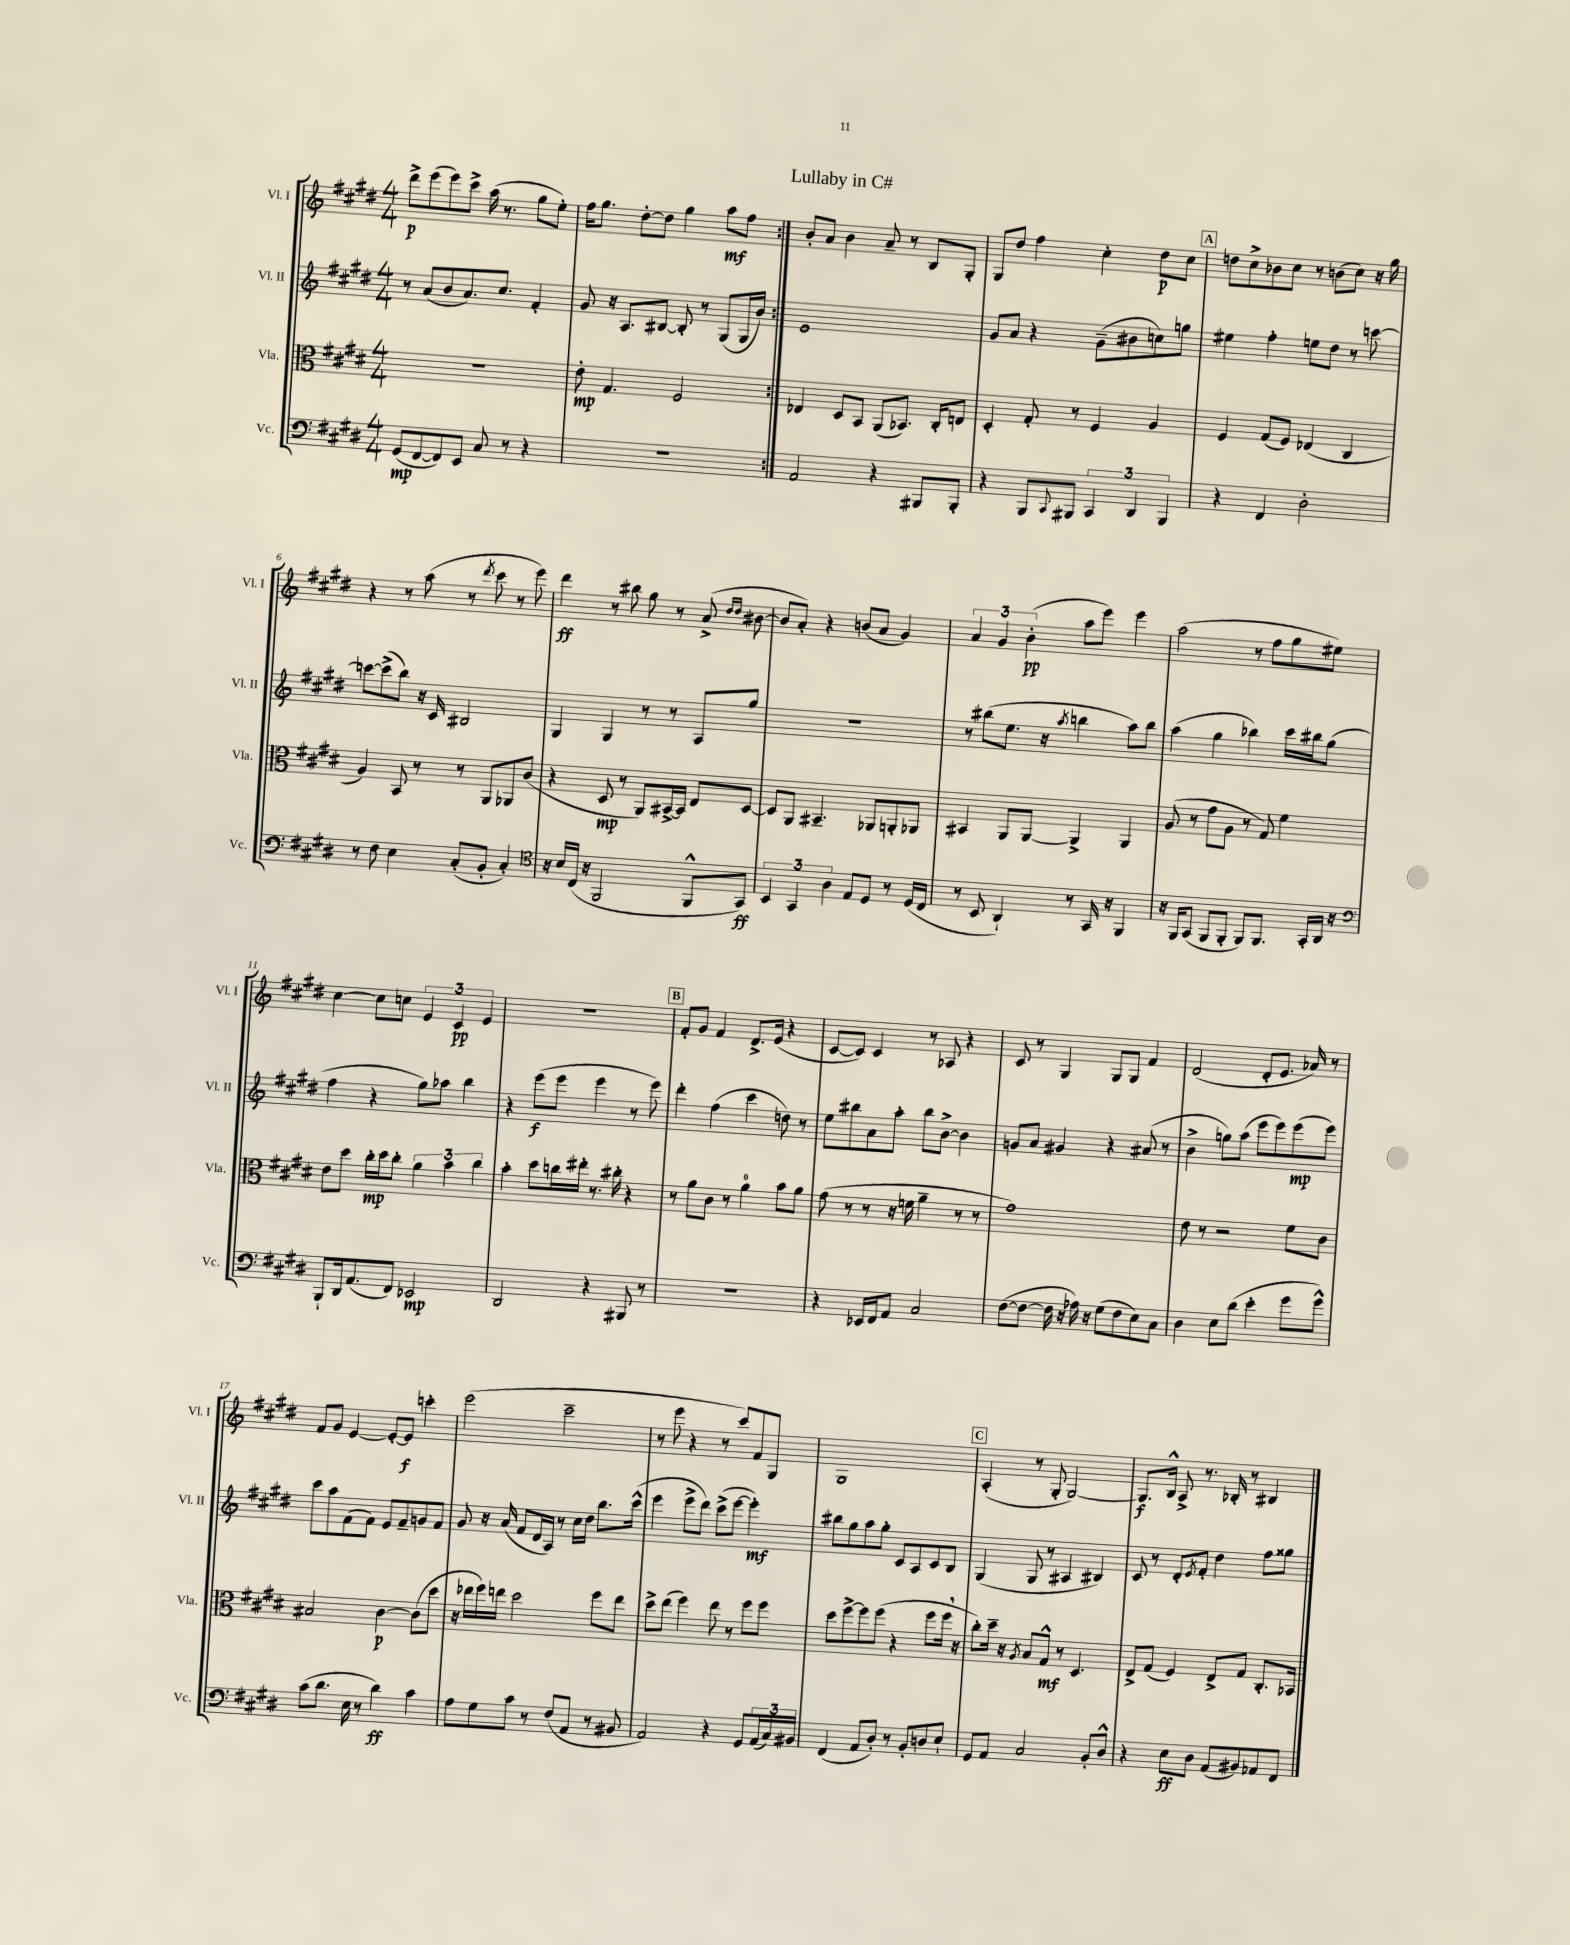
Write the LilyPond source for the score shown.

\header { title = "Lullaby in C#" }
<<
\new StaffGroup <<
\new Staff = "s0" \with { instrumentName = "Vl. I" shortInstrumentName = "Vl. I" } {
    \clef treble \key e \major \numericTimeSignature \time 4/4
    \repeat volta 2 { dis'''8->\p e'''8( e'''8) cis'''8-> a''16( r8. gis''8 e''8-.) |
    fis''16 gis''8. dis''8~-. dis''8 gis''4 a''8\mf fis''8 | }
    b'8-. a'8 b'4 a'8-- r8 b8 gis8-. |
    gis8 dis''8 fis''4 cis''4-. dis''8\p cis''8 |
    \mark \markup { \box "A" } d''8 cis''8-> bes'8 cis''8 r8 b'8( cis''8) r16 gis''16 |
    r4 r8 a''8( r8 \acciaccatura { dis'''8 } cis'''8 r8 e'''8) |
    dis'''4\ff r8 bis''8 gis''8 r8 a'8->( \grace { dis''16 dis''16 } bis'8~ |
    bis'8 a'8-.) r4 b'8( a'8 gis'4) |
    \tuplet 3/2 { a'4 gis'4 b'4-.\pp( } a''8 e'''8) e'''4 |
    a''2( r8 fis''8 gis''8 eis''8) |
    cis''4~ cis''8 c''8 \tuplet 3/2 { e'4 cis'4\pp e'4 } |
    r1 |
    \mark \markup { \box "B" } fis'8-. gis'8 fis'4 dis'8.-> e'16( r4 |
    cis'8~ cis'8) cis'4 r8 aes8 r4 |
    cis'8 r8 gis4 gis8 gis8 fis'4 |
    dis'2( dis'8-. e'8. aes'16) r8 |
    fis'8 gis'8 e'4~ e'8~-. e'8\f c'''4-. |
    e'''2( cis'''2-- |
    r8 e'''8 r4 r8 cis'''8) fis'8 gis8 |
    gis1 |
    \mark \markup { \box "C" } a4-.( r8 gis8-. gis2~) |
    gis8.\f b16-^ a8-> r8. bes16-. r8 bis4 \bar "|." |
}
\new Staff = "s1" \with { instrumentName = "Vl. II" shortInstrumentName = "Vl. II" } {
    \clef treble \key e \major \numericTimeSignature \time 4/4
    \repeat volta 2 { r8 a'8( b'8 a'8.) cis''8. fis'4-. |
    gis'8 r16 a8. bis8~ bis8-. r8 gis8( gis16 b'16) | }
    e'1 |
    gis'8 a'8 r4 gis'8--( bis'8 c''8) g''8 |
    \mark \markup { \box "A" } eis''4 fis''4-. e''8 dis''8 r8 c'''8~ |
    c'''8~ c'''8->( b''8) r16 cis'16 bis2 |
    gis4 gis4 r8 r8 a8 gis''8 |
    R1 |
    r8 bis''8( e''8. r16 \acciaccatura { a''8 } b''4 a''8) b''8 |
    a''4( gis''4 bes''4) cis'''16 bis''16 gis''8( |
    fis''4 r4 gis''8) aes''8 b''4 |
    r4 e'''8\f( e'''8 e'''4 r8 e'''8) |
    \mark \markup { \box "B" } dis'''4-. fis''4( cis'''4 d''8) r8 |
    e''8 bis''8 a'8 a''8-. bis''8 b'8~-> b'4 |
    g'8 a'8 gis'4 r4 ais'8( r8 |
    b'4-> g''8) a''8( e'''8 e'''8) e'''8\mp( e'''8) |
    cis'''8 a''8 fis'8( fis'8) e'8 fis'8-- g'8 fis'8 |
    gis'8 r16 a'16( fis'8 dis'16 a16) r8 cis''16 dis''16 b''8. cis'''16-^( |
    e'''4 e'''8-> dis'''8) cis'''8->( e'''8~ e'''4-.\mf) |
    bis''8 gis''8 a''8 gis''8-. cis'8 a8 cis'8 b8 |
    \mark \markup { \box "C" } gis4( gis8 r8 ais4 bis4) |
    cis'8 r8 dis'8-. \acciaccatura { e'8 } fis'8-. dis''4 fis''8 gisis''8 \bar "|." |
}
\new Staff = "s2" \with { instrumentName = "Vla." shortInstrumentName = "Vla." } {
    \clef alto \key e \major \numericTimeSignature \time 4/4
    \repeat volta 2 { R1 |
    e'8-.\mp gis4. fis2 | }
    ees4 dis8 b,8 a,8( bes,8.) cis16-. e8 |
    dis4-. gis8-. r8 fis4 a4 |
    \mark \markup { \box "A" } fis4 gis8( fis8) ees4( cis4 |
    a4) b,8 r8 r8 a,8 aes,8 cis'8( |
    r4 dis8\mp r8 a,8) bis,16~-> bis,16 e8 dis8~ |
    dis8 a,8 bis,4.-- aes,8 a,8-. aes,8 |
    bis,4 a,8 a,8~ a,4-> a,4 |
    a8( r8 gis'8 a8 r8 gis8) fis'4 |
    e'8 dis''8 cis''16-.\mp dis''16 cis''8-. \tuplet 3/2 { a'4 b'4 cis''4 } |
    b'4-. dis''8 c''16 eis''16-. r8. cis''16-. r4 |
    \mark \markup { \box "B" } r8 a'8 cis'8 r8 a'4-0 b'8 a'8 |
    gis'8( r8 r8 r16 f'16 a'4-- r8 r8 |
    gis'1) |
    e'8 r8 r2 fis'8 cis'8 |
    bis2 cis'4~\p cis'8( dis''8 |
    r16 ees''16 fis''16) e''16 dis''2 fis''8 e''8 |
    dis''8-> e''8( fis''4) e''8 r8 fis''8 fis''8 |
    dis''8 fis''8~-> fis''8 fis''8( r4 fis''8 fis''16 \breathe r16 |
    \mark \markup { \box "C" } cis''8-.) dis''16-- r16 \acciaccatura { a8 } b8 gis8-^\mf r8 dis4. |
    e8-> gis8( fis4) e8-> gis8 cis8.-. bes,16 \bar "|." |
}
\new Staff = "s3" \with { instrumentName = "Vc." shortInstrumentName = "Vc." } {
    \clef bass \key e \major \numericTimeSignature \time 4/4
    \repeat volta 2 { gis,8\mp( fis,8~ fis,8) e,8 cis8 r8 r4 |
    R1 | }
    a,2 r4 bis,,8 bis,,8-. |
    r4 b,,8 \appoggiatura { cis,8 } bis,,8 \tuplet 3/2 { cis,4 dis,4 bis,,4 } |
    \mark \markup { \box "A" } r4 fis,4 dis2-. |
    r8 fis8 e4 cis8-.( b,8-. cis4-.) |
    \clef tenor r16 b16 cis16( r16 fis,2 fis,8-^ gis,8\ff) |
    \tuplet 3/2 { b,4 gis,4 a4 } e8 dis8 r8 dis16( cis16 |
    r8 b,8 a,4-!) r8 gis,16 r16 fis,4 |
    r16 fis,16 gis,8( fis,8 fis,8-. fis,8) fis,8. gis,16-. a,16 r16 |
    \clef bass b,,8-! dis,16 a,8.( fis,8) ees,2\mp |
    dis,2 r4 bis,,8 r8 |
    \mark \markup { \box "B" } r1 |
    r4 ees,16 fis,16 a,8 cis2 |
    fis8~( fis8~ fis16 r16 aes16) r16 gis8( fis8 e8) cis8 |
    dis4 e8 dis'8( e'4-. gis'8 gis'8-^) |
    cis'8( dis'8. e16 r8 dis'4\ff) cis'4 |
    a8 gis8 cis'8 r8 fis8( a,8 r8 bis,8 |
    a,2) r4 gis,8 \tuplet 3/2 { a,16( cis16) bis,16 } |
    fis,4( a,8 dis8-.) r8 b,8-. d8 e8-! |
    \mark \markup { \box "C" } gis,8 a,8 cis2 b,8-. dis8-^ |
    r4 e8\ff dis8 a,8( bis,8) aes,8 fis,8 \bar "|." |
}
>>
>>
